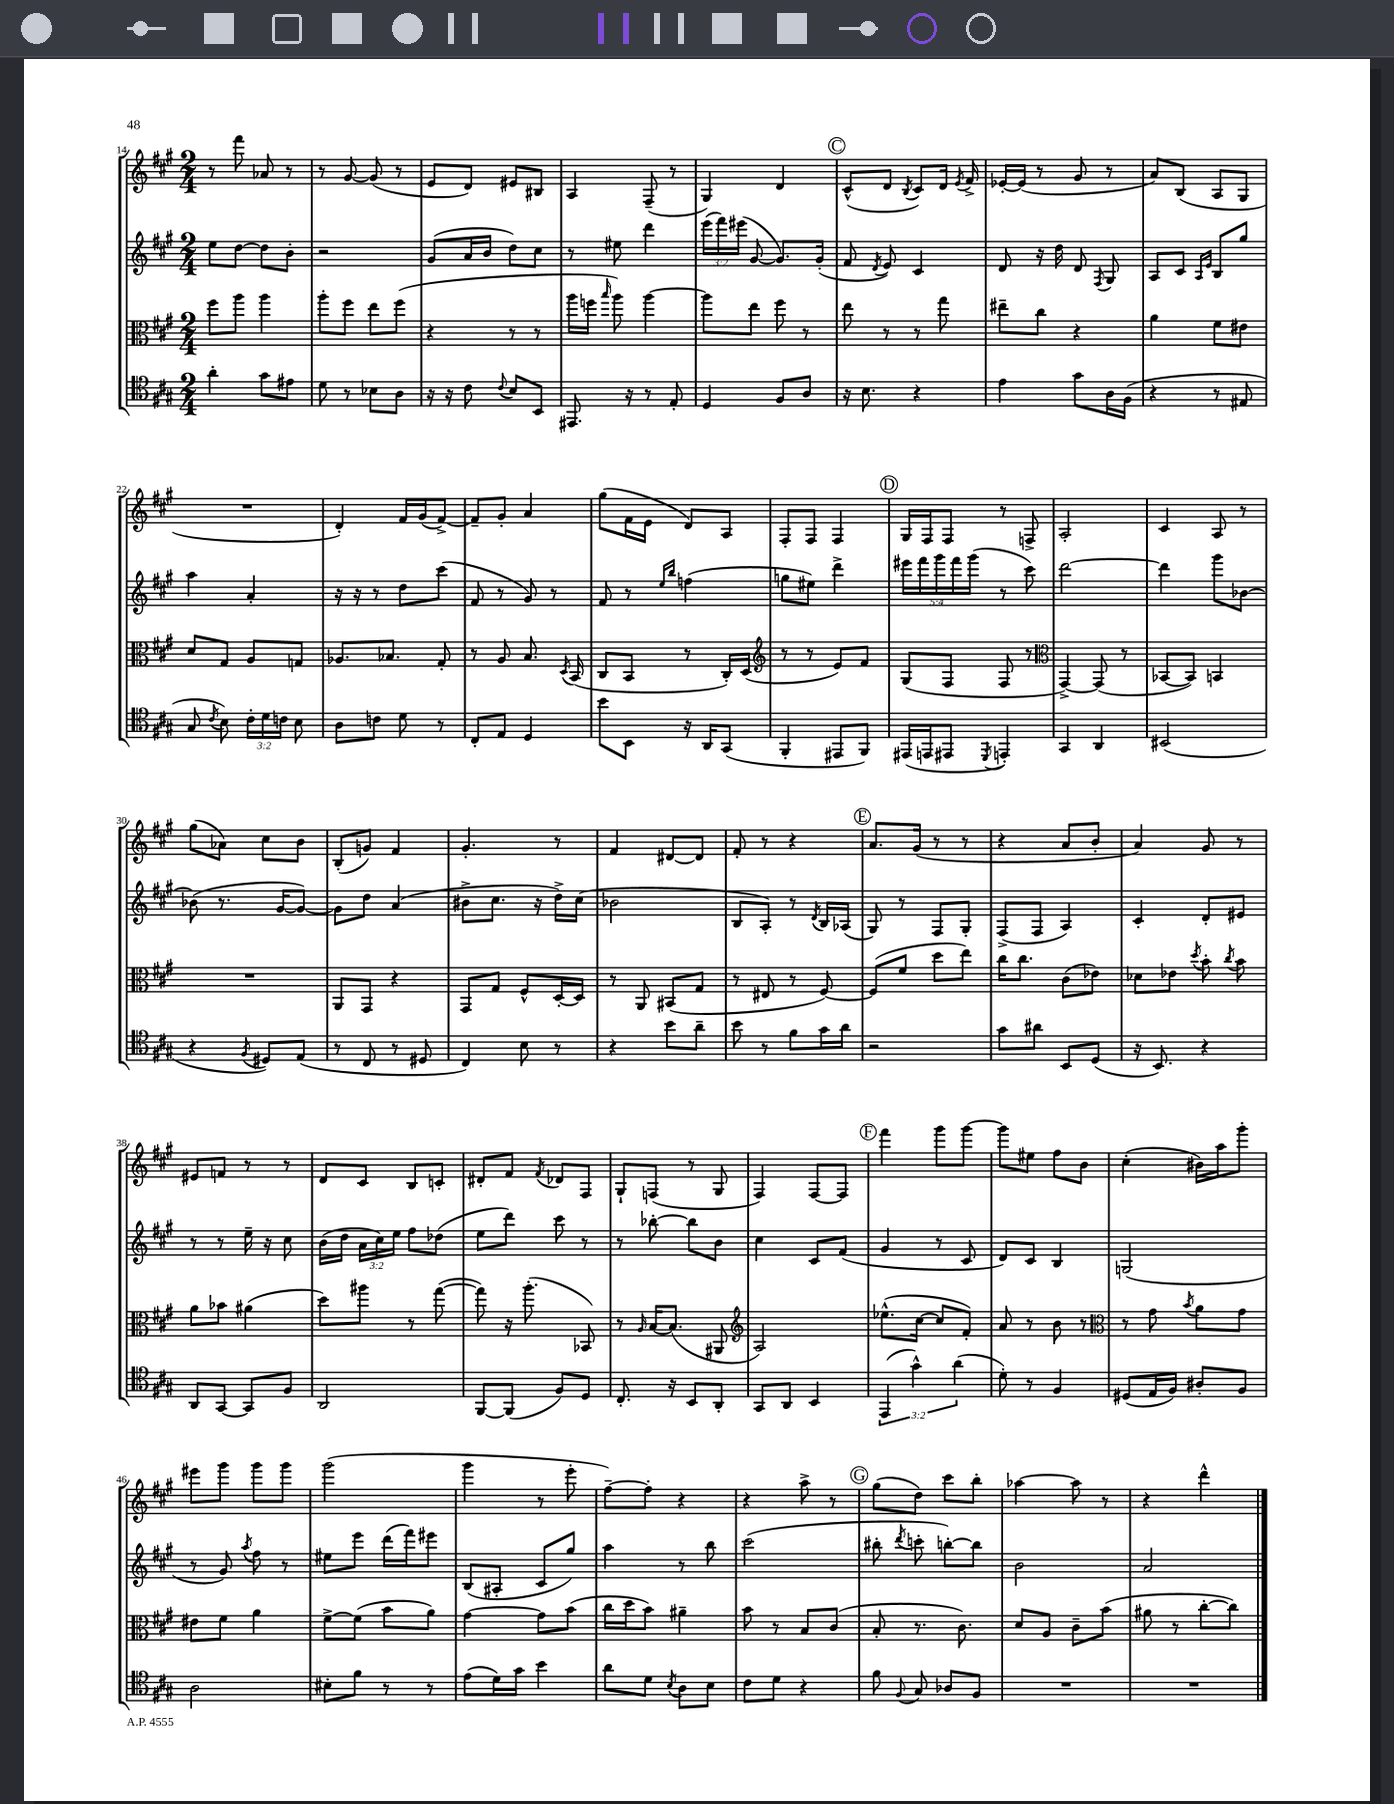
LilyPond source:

<<
\new StaffGroup <<
\new Staff = "s0" {
    \clef treble \key a \major \numericTimeSignature \time 2/4
    \autoBeamOff r8 fis'''8 aes'8 r8 |
    r8 gis'8~ gis'8( r8 |
    e'8[ d'8]) eis'8[ bis8] |
    a4 fis8--( r8 |
    gis4) d'4 |
    \mark \markup { \circle "C" } cis'8[-^( d'8] \acciaccatura { b8 } cis'8[) d'16] \acciaccatura { e'8 } fis'16-> |
    ees'16[~-. ees'16]( r8 gis'8 r8 |
    a'8[) b8]( a8[ gis8] |
    R2 |
    d'4-.) fis'16[ gis'16( fis'8]~->) |
    fis'8[-- gis'8]-. a'4 |
    gis''8[( fis'16 e'16] d'8[) a8] |
    fis8[-. fis8] fis4 |
    \mark \markup { \circle "D" } gis16[ fis16 fis8] r8 f8-> |
    a2-. |
    cis'4 a8 r8 |
    gis''8[( aes'8]) cis''8[ b'8] |
    b8[-.( g'8]) fis'4 |
    gis'4.-. r8 |
    fis'4 dis'8[~ dis'8] |
    fis'8-. r8 r4 |
    \mark \markup { \circle "E" } a'8.[ gis'16]( r8 r8 |
    r4 a'8[ b'8]-. |
    a'4) gis'8 r8 |
    eis'8[ f'8] r8 r8 |
    d'8[ cis'8] b8[ c'8]-. |
    dis'8[-. fis'8] \acciaccatura { fis'8 } des'8[ fis8] |
    gis8[-! f8]( r8 gis8 |
    fis4) fis8[~ fis8] |
    \mark \markup { \circle "F" } fis'''4 gis'''8[ gis'''8]~ |
    gis'''8[ eis''8] fis''8[ b'8] |
    cis''4-.( bis'16[) a''16 gis'''8]-. |
    eis'''8[ gis'''8] gis'''8[ gis'''8] |
    gis'''2( |
    gis'''4 r8 e'''8-. |
    fis''8[~--) fis''8]-. r4 |
    r4 a''8-> r8 |
    \mark \markup { \circle "G" } gis''8[( d''8]) cis'''8[ b''8]-. |
    aes''4~ aes''8 r8 |
    r4 d'''4-^ \bar "|." |
}
\new Staff = "s1" {
    \clef treble \key a \major \numericTimeSignature \time 2/4 \override Staff.TupletNumber.text = #tuplet-number::calc-fraction-text
    \autoBeamOff e''8[ d''8]~ d''8[ b'8]-. |
    r2 |
    gis'8[( a'16 b'16] d''8[) cis''8] |
    r8 eis''8 d'''4 |
    \tuplet 3/2 { e'''16[( fis'''16) eis'''16]( } gis'8~ gis'8.[) gis'16]-.( |
    \mark \markup { \circle "C" } fis'8 \acciaccatura { d'8 } e'8) cis'4 |
    d'8 r16 d''16 d'8 \acciaccatura { fis8 } gis8 |
    a8[ cis'8] \grace { a16[ e'16] } b8[ gis''8] |
    a''4 a'4-. |
    r16 r16 r8 d''8[ cis'''8]( |
    fis'8 r8 gis'8) r8 |
    fis'8 r8 \grace { e''16[ b''16] } f''4( |
    g''8[ eis''8]) d'''4-> |
    \mark \markup { \circle "D" } \tuplet 5/4 { eis'''16[ fis'''16 gis'''16 fis'''16 gis'''16]( } r8 cis'''8) |
    d'''2~ |
    d'''4 gis'''8[ bes'8]~ |
    bes'8( r8. gis'16[~ gis'8]~) |
    gis'8[ d''8] a'4( |
    bis'8[-> cis''8.] r16 d''16[->) cis''16]( |
    bes'2 |
    b8[ a8]-.) r8 \acciaccatura { d'8 } b16[ aes16]( |
    \mark \markup { \circle "E" } gis8) r8 fis8[ gis8]-. |
    fis8[->( fis8] a4) |
    cis'4-. d'8[-. eis'8] |
    r8 r8 e''16-- r16 cis''8 |
    b'16[( d''16] \tuplet 3/2 { a'16[ cis''16) e''16] } fis''8[ des''8]( |
    e''8[ d'''8]) cis'''8 r8 |
    r8 bes''8~-. bes''8[ b'8] |
    cis''4 cis'8[ fis'8]( |
    \mark \markup { \circle "F" } gis'4 r8 cis'8 |
    d'8[) cis'8] b4 |
    g2( |
    r8 gis'8) \acciaccatura { a''8 } fis''8 r8 |
    eis''8[ e'''8] d'''16[( fis'''16) eis'''8] |
    b8[( ais8]-. cis'8[ gis''8]) |
    a''4 r8 b''8 |
    cis'''2( |
    \mark \markup { \circle "G" } bis''8-. \acciaccatura { d'''8 } c'''8-. b''8[~-.) b''8] |
    b'2 |
    a'2 \bar "|." |
}
\new Staff = "s2" {
    \clef alto \key a \major \numericTimeSignature \time 2/4
    \autoBeamOff fis''8[ a''8] a''4 |
    a''8[-. fis''8] e''8[ fis''8]( |
    r4 r8 r8 |
    a''16[ f''16] \grace { b''16 } a''8) a''4~ |
    a''8[ e''8] fis''8 r8 |
    \mark \markup { \circle "C" } e''8 r8 r8 gis''8 |
    eis''8[-- cis''8] r4 |
    a'4 fis'8[ eis'8] |
    d'8[ gis8] a8[ g8] |
    aes8.[ bes8.] gis8-. |
    r8 a8 b8. \acciaccatura { d8 } b,16( |
    cis8[ b,8] r8 cis16[-.) d16]( |
    \clef treble r8 r8 e'8[) fis'8] |
    \mark \markup { \circle "D" } gis8[( fis8] fis8 r8 |
    \clef alto gis,4~->) gis,8( r8 |
    bes,8[~ bes,8]) b,4 |
    R2 |
    a,8[ gis,8] r4 |
    gis,8[ gis8] fis8[-^ d16~-. d16] |
    r8 a,8 bis,8[( gis8] |
    r8 eis8 r8 fis8~) |
    \mark \markup { \circle "E" } fis8[( fis'8] d''8[ e''8]) |
    cis''16[ cis''8.] cis'8[( ees'8]) |
    des'8[ ees'8] \acciaccatura { d''8 } b'8-. \acciaccatura { cis''8 } b'8 |
    a'8[ bes'8] ais'4( |
    d''8[) ais''8] r8 gis''8~( |
    gis''8) r16 a''8.-.( bes,8) |
    r8 \grace { a16 } b16[~ b8.]( ais,8 |
    \clef treble a2) |
    \mark \markup { \circle "F" } ees''8.[-^( cis''16]~ cis''8[ fis'8]-.) |
    a'8 r8 b'8 r8 |
    \clef alto r8 gis'8 \acciaccatura { b'8 } a'8[ gis'8] |
    eis'8[ fis'8] a'4 |
    fis'8[~-> fis'8]( b'8[ a'8]) |
    gis'4~ gis'8[ b'8]( |
    cis''16[ d''16 b'8]) ais'4-- |
    b'8 r8 b8[ cis'8]( |
    \mark \markup { \circle "G" } b8-. r8. cis'8.) |
    d'8[ a8] cis'8[-- b'8]( |
    ais'8 r8 cis''8[~-. cis''8]) \bar "|." |
}
\new Staff = "s3" {
    \clef tenor \key a \major \numericTimeSignature \time 2/4 \override Staff.TupletNumber.text = #tuplet-number::calc-fraction-text
    \autoBeamOff a'4-. gis'8[ eis'8] |
    d'8 r8 bes8[ a8] |
    r16 r16 cis'8 \appoggiatura { cis'8 } b8[ b,8] |
    eis,8. r16 r8 e8-. |
    d4 fis8[ a8] |
    \mark \markup { \circle "C" } r16 b8. r4 |
    e'4 gis'8[ a16 fis16]( |
    r4 r8 eis8 |
    gis8 \acciaccatura { cis'8 } b8) \tuplet 3/2 { cis'16[-. d'16 c'16] } b8 |
    a8[ c'8] d'8 r8 |
    cis8[-. e8] d4 |
    b'8[ b,8] r16 a,16[ gis,8]( |
    fis,4-. eis,8[ fis,8]) |
    \mark \markup { \circle "D" } eis,16[( e,16 eis,8] \acciaccatura { d,8 } e,4-.) |
    gis,4 a,4 |
    bis,2( |
    r4 \acciaccatura { fis8 } dis8[) e8]( |
    r8 cis8 r8 dis8 |
    cis4) b8 r8 |
    r4 b'8[ a'8]-- |
    b'8 r8 fis'8[ gis'16 a'16] |
    \mark \markup { \circle "E" } r2 |
    gis'8[ ais'8] b,8[ d8]( |
    r16 b,8.) r4 |
    a,8[ gis,8]~ gis,8[ fis8] |
    a,2 |
    fis,8[~ fis,8]( fis8[) d8] |
    cis8.-. r16 b,8[ a,8]-. |
    gis,8[ a,8] b,4 |
    \mark \markup { \circle "F" } \tuplet 3/2 { e,4( gis'4-^) a'4( } |
    d'8-.) r8 fis4 |
    dis8[( e16 fis16]) ais8[-. fis8] |
    a2 |
    bis8[-. fis'8] r8 r8 |
    e'8[( d'16) gis'16] b'4 |
    a'8[ d'8] \acciaccatura { b8 } a8[ b8] |
    cis'8[ d'8] r4 |
    \mark \markup { \circle "G" } fis'8 \appoggiatura { fis8 } gis8 aes8[ fis8] |
    R2 |
    R2 \bar "|." |
}
>>
>>
\layout { \context { \Score currentBarNumber = #14 } }
